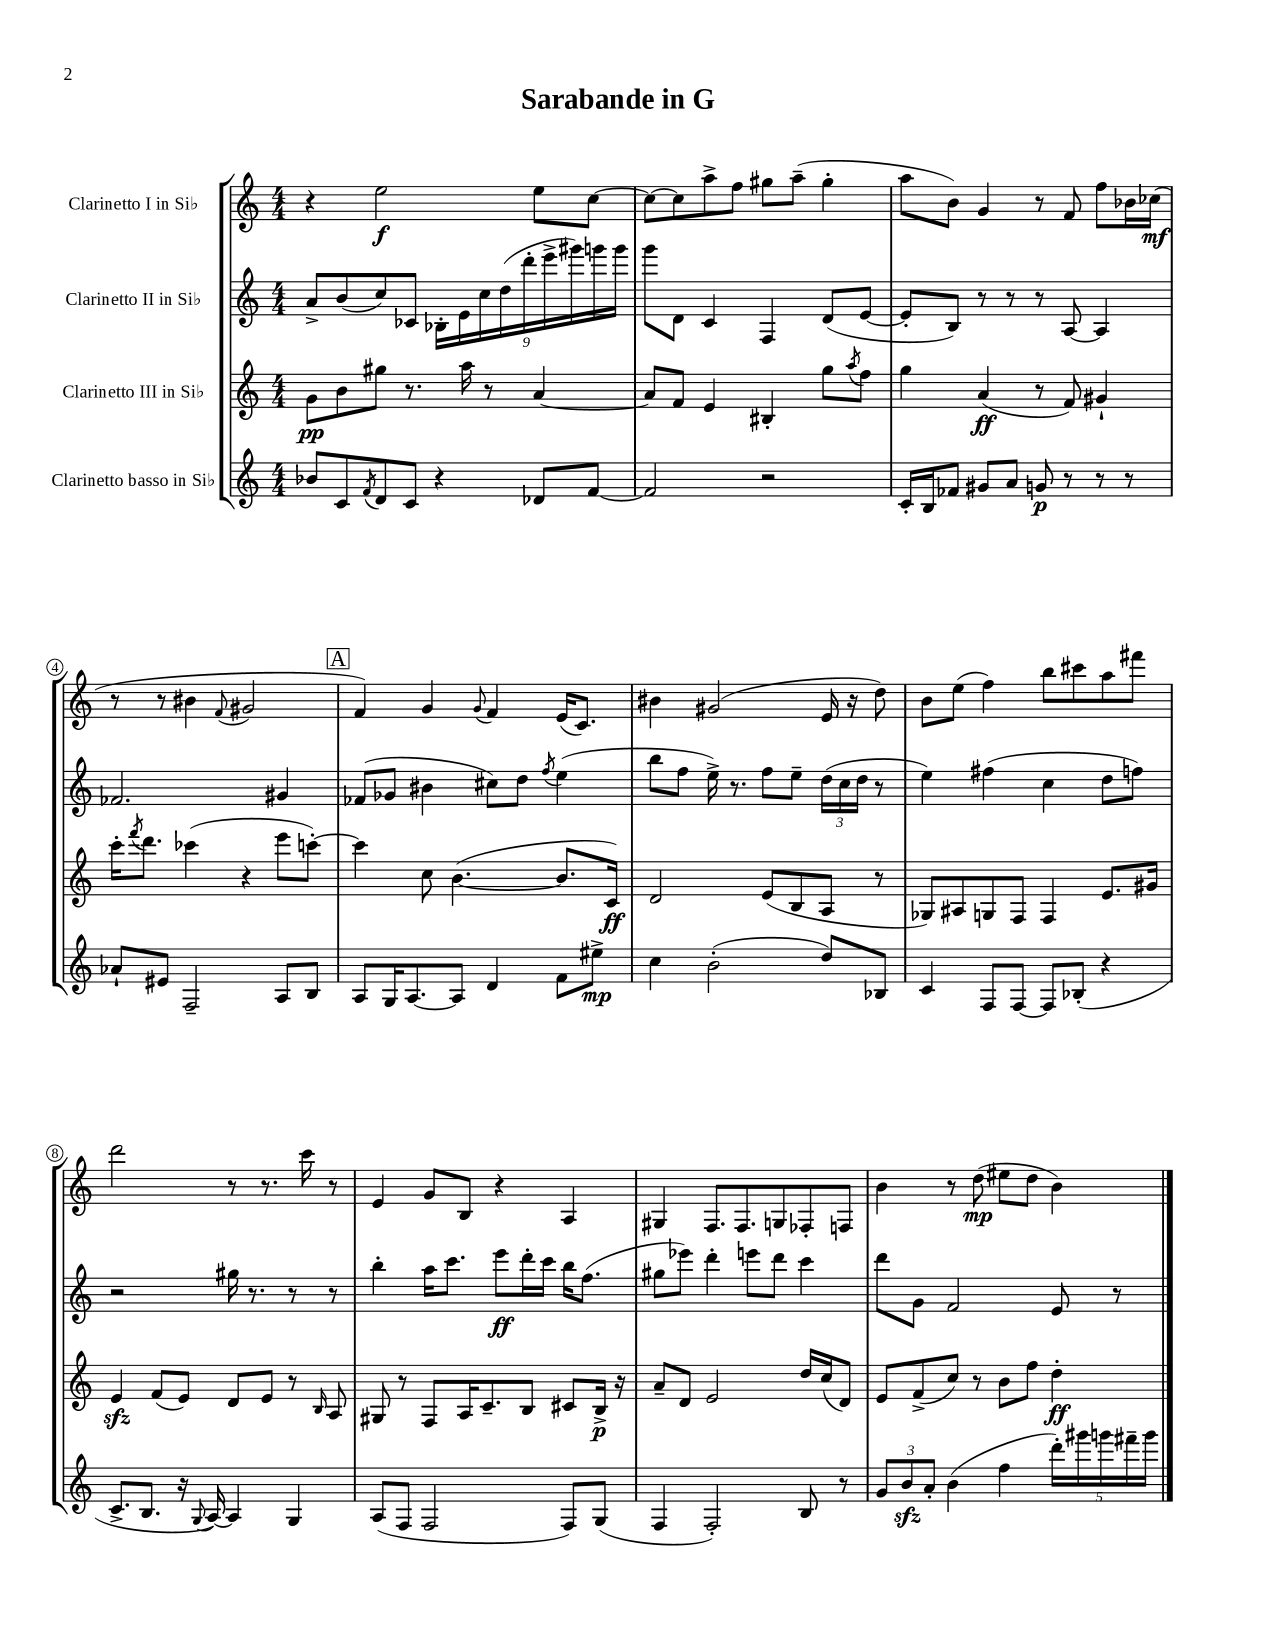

**kern	**kern	**kern	**kern
*staff4	*staff3	*staff2	*staff1
*clefG2	*clefG2	*clefG2	*clefG2
*k[]	*k[]	*k[]	*k[]
*M4/4	*M4/4	*M4/4	*M4/4
8b-/L	8g\L	8a^/L	4r
8c/	8b\	(8b/	.
8qf/	.	.	.
8d/	8gg#\J	8cc/)	2ee\
8c/J	8.r	8c-/J	.
4r	.	18B-'\LL	.
.	.	18e\	.
.	16aa\	.	.
.	.	18cc\	.
.	8r	.	.
.	.	(18dd\	.
.	.	18ddd'\	.
8d-/L	[4a/	.	8ee\L
.	.	18eee^\	.
.	.	18ggg#\)	.
[8f/J	.	.	[8cc\J
.	.	18ggg\	.
.	.	18ggg\JJ	.
=	=	=	=
2f/]	8a/]L	8ggg\L	8cc\_L
.	8f/J	8d\J	8cc\]
.	4e/	4c/	8aa^\
.	.	.	8ff\J
2r	4B#'/	4F/	8gg#\L
.	.	.	(8aa~\J
.	8gg\L	(8d/L	4gg#'\
.	8qaa/	.	.
.	8ff\J	[8e/J	.
=	=	=	=
16c'/LL	4gg\	8e'/]L	8aa\L
16B/J	.	.	.
8f-/J	.	8B/J)	8b\J)
8g#/L	(4a/	8r	4g/
8a/J	.	8r	.
8g/	8r	8r	8r
8r	8f/)	[8A/	8f/
8r	4g#`/	4A/]	8ff\L
8r	.	.	16b-\L
.	.	.	(16cc-\JJ
=	=	=	=
8a-`/L	16ccc'\LK	2.f-/	8r
.	8qfff/	.	.
.	8.ddd\J	.	.
8e#/J	.	.	8r
2F~/	(4ccc-\	.	4b#\
.	.	.	8qqf/
.	4r	.	2g#/
8A/L	8eee\L	4g#/	.
8B/J	[8ccc'\J)	.	.
=	=	=	=
8A/L	4ccc\]	(8f-/L	4f/)
16G/K	.	8g-/J	.
[8.A/	.	.	.
.	8cc\	4b#\	4g/
8A/]J	([4.b\	.	.
.	.	.	8qqg/
4d/	.	8cc#\L)	4f/
.	.	8dd\J	.
.	.	8qff/	.
8f\L	8.b/]L	(4ee\	(16e/LK
.	.	.	8.c/J)
8ee#^\J	.	.	.
.	16c/Jk)	.	.
=	=	=	=
4cc\	2d/	8bb\L	4b#\
.	.	8ff\J	.
(2b'\	.	16ee^\)	(2g#/
.	.	8.r	.
.	(8e/L	8ff\L	.
.	8B/	8ee~\J	.
8dd/L)	8A/J	(24dd\LL	16e/
.	.	24cc\	.
.	.	.	16r
.	.	24dd\JJ	.
8B-/J	8r	8r	8dd\)
=	=	=	=
4c/	8G-/L)	4ee\)	8b\L
.	8A#/	.	(8ee\J
8F/L	8G/	(4ff#\	4ff\)
[8F/J	8F/J	.	.
8F/]L	4F/	4cc\	8bb\L
(8B-'/J	.	.	8ccc#\
4r	8.e/L	8dd\L	8aa\
.	.	8ff\J)	8fff#\J
.	16g#/Jk	.	.
=	=	=	=
8.c^/L	4e/	2r	2ddd\
8.B/J	.	.	.
.	(8f/L	.	.
16r	8e/J)	.	.
8qqG/	.	.	.
[16A/)	.	.	.
4A/]	8d/L	16gg#\	8r
.	.	8.r	.
.	8e/J	.	8.r
4G/	8r	8r	.
.	.	.	16ccc\
.	16qqB/	.	.
.	8A/	8r	8r
=	=	=	=
(8A/L	8G#/	4bb'\	4e/
8F/J	8r	.	.
2F/	8F/L	16aa\LK	8g/L
.	.	8.ccc\J	.
.	16A/K	.	8B/J
.	8.c~/	.	.
.	.	8eee\L	4r
.	8B/J	16ddd'\L	.
.	.	16ccc\JJ	.
8F/L)	8c#/L	16bb\LK	4A/
.	.	(8.ff\J	.
(8G/J	16B^/Jk	.	.
.	16r	.	.
=	=	=	=
4F/	8a~/L	8gg#\L	4G#/
.	8d/J	8eee-\J)	.
2F'/)	2e/	4ddd'\	8.F/L
.	.	.	8.F/
.	.	8eee\L	.
.	.	8ddd\J	8G/
8B/	16dd/LL	4ccc\	8F-'/
.	(16cc/J	.	.
8r	8d/J)	.	8F/J
=	=	=	=
12g/L	8e/L	8ddd\L	4b\
12b/	.	.	.
.	(8f^/	8g\J	.
12a'/J	.	.	.
(4b\	8cc/J)	2f/	8r
.	8r	.	(8dd\
4ff\	8b\L	.	8ee#\L
.	8ff\J	.	8dd\J
20ddd'\LL)	4dd'\	8e/	4b\)
20ggg#\	.	.	.
20ggg\	.	.	.
.	.	8r	.
20fff#~\	.	.	.
20ggg\JJ	.	.	.
==	==	==	==
*-	*-	*-	*-
